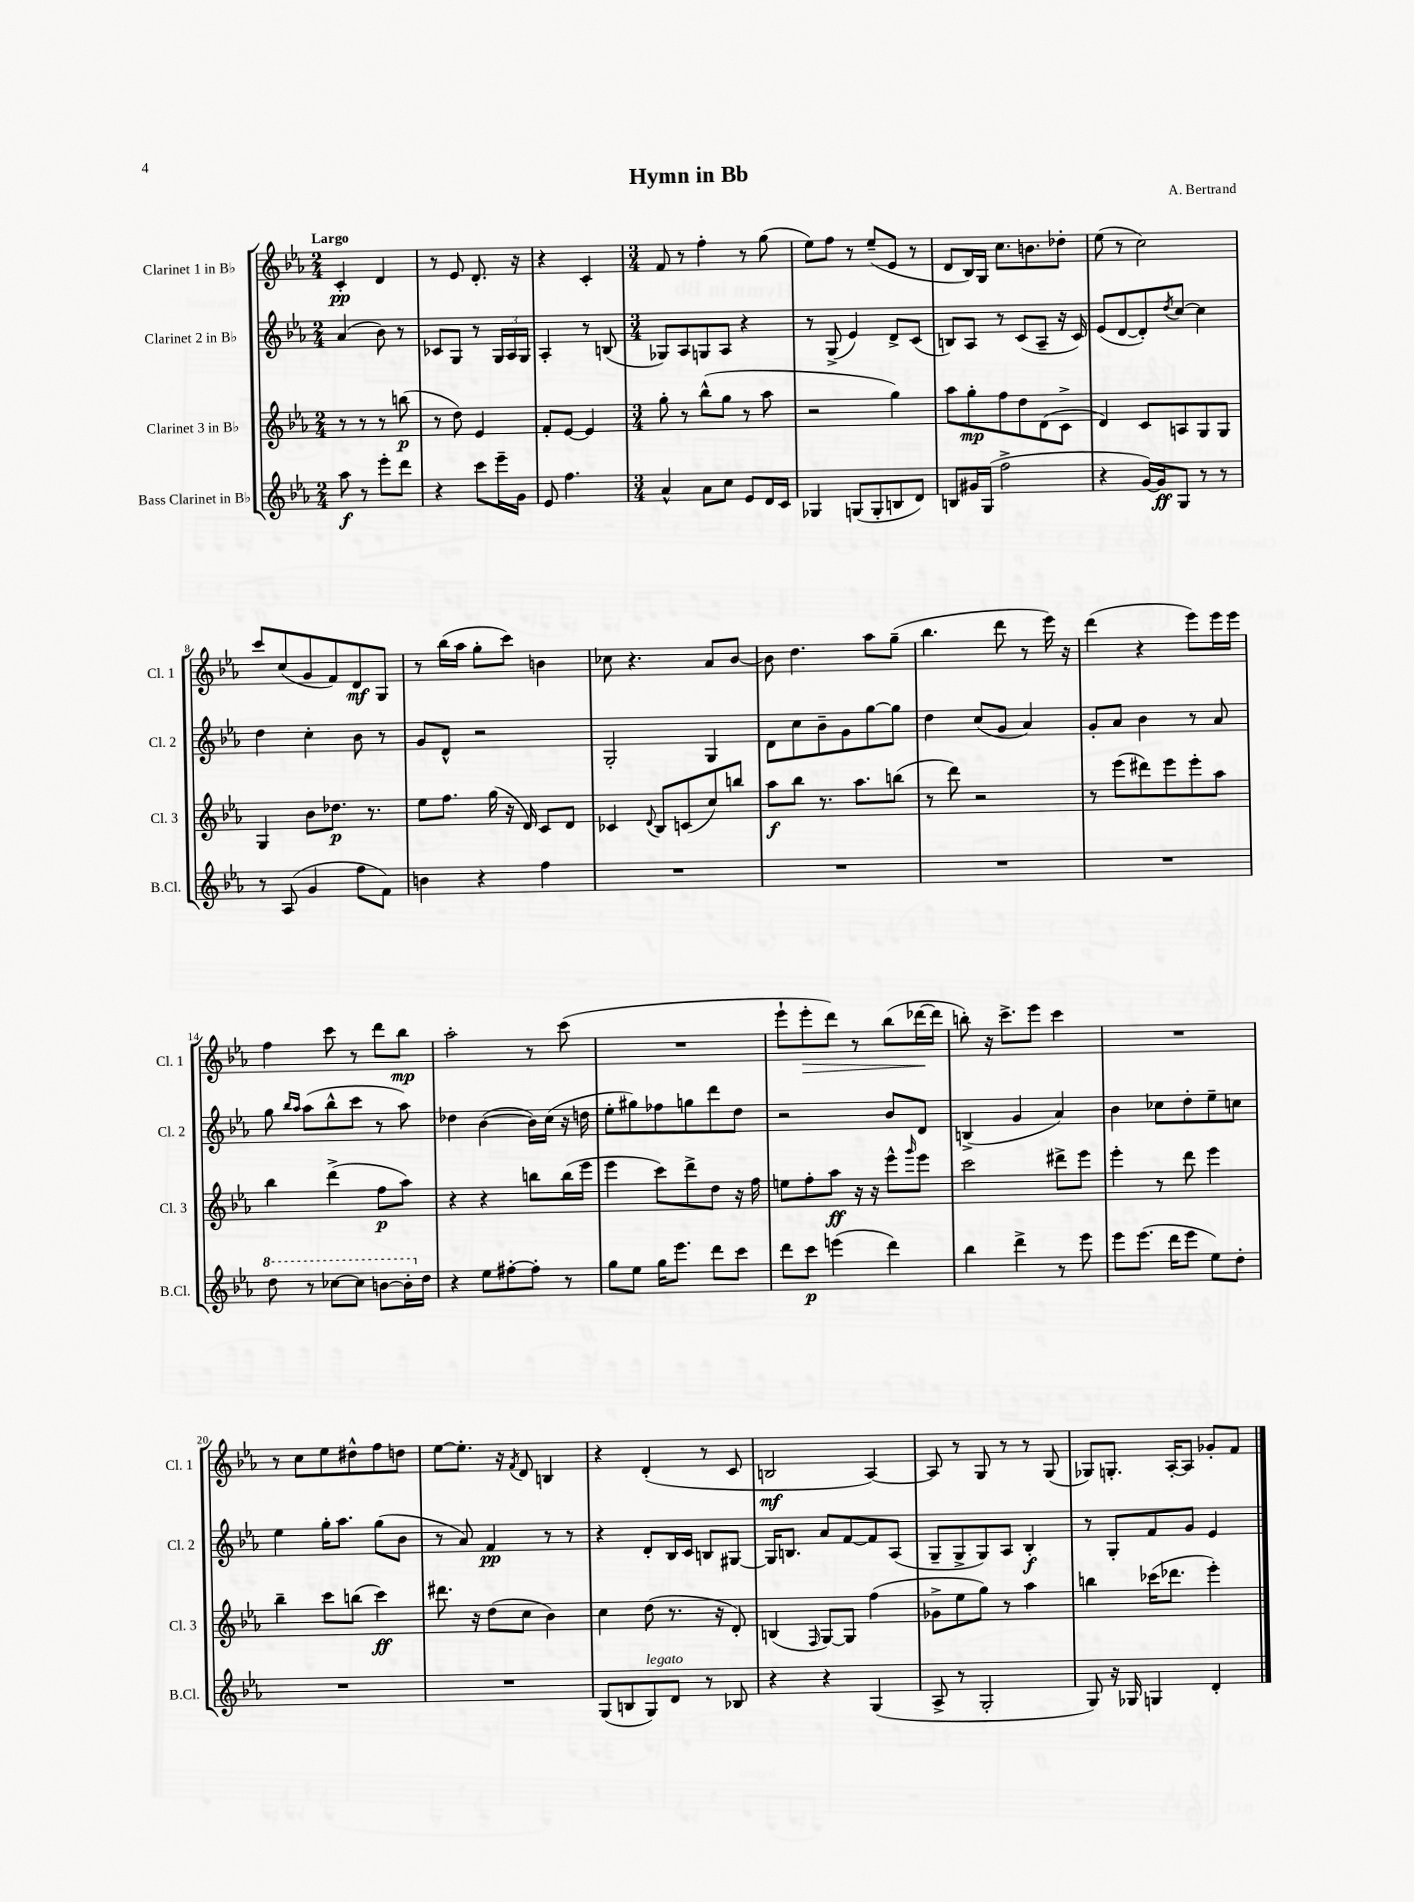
\header { title = "Hymn in Bb" composer = "A. Bertrand" }
<<
\new StaffGroup <<
\new Staff = "s0" \with { instrumentName = "Clarinet 1 in Bb" shortInstrumentName = "Cl. 1" } {
    \clef treble \key ees \major \numericTimeSignature \time 2/4 \tempo "Largo"
    c'4-.\pp d'4 |
    r8 ees'8 d'8.-. r16 |
    r4 c'4-. |
    \numericTimeSignature \time 3/4 f'8 r8 f''4-. r8 g''8( |
    ees''8) f''8 r8 ees''8--( ees'8 r8 |
    d'8 bes16) g16 c''8. b'8. des''8-. |
    ees''8( r8 c''2) |
    c'''8 c''8( g'8 f'8) d'8\mf g8 |
    r8 bes''16( aes''16 g''8-. c'''8) b'4 |
    ces''8 r4. aes'8 bes'8~ |
    bes'8 d''4. aes''8 g''8--( |
    bes''4. d'''8 r8 ees'''16) r16 |
    d'''4( r4 ees'''8) ees'''16 ees'''16 |
    f''4 c'''8 r8 d'''8 bes''8\mp |
    aes''2-. r8 c'''8( |
    R2. |
    ees'''8-! ees'''8-.\> d'''8) r8 bes''8( des'''16~\! des'''16 |
    b''8-.) r16 c'''8.-> ees'''8 c'''4 |
    R2. |
    r8 c''8 ees''8 dis''8-^ f''8 d''8 |
    ees''8~ ees''8.-. r16 \acciaccatura { f'8 } d'8 b4 |
    r4 d'4-.( r8 c'8 |
    b2\mf aes4~) |
    aes8 r8 g8 r8 r8 g8( |
    ges8) g8.-. aes16~-. aes8 ges'8-. f'8 \bar "|." |
}
\new Staff = "s1" \with { instrumentName = "Clarinet 2 in Bb" shortInstrumentName = "Cl. 2" } {
    \clef treble \key ees \major \numericTimeSignature \time 2/4
    aes'4( bes'8) r8 |
    ces'8 g8 r8 \tuplet 3/2 { g16 aes16 g16 } |
    aes4-. r8 b8( |
    \numericTimeSignature \time 3/4 ges8) aes8 g8 aes8 r4 |
    r8 g8->( ees'4) d'8-> c'8( |
    b8) aes8 r8 c'8( aes8-- r16 c'16) |
    ees'8( d'8~ d'8-.) \acciaccatura { d''8 } c''8~ c''4 |
    d''4 c''4-. bes'8 r8 |
    g'8 d'8-^ r2 |
    g2-. g4 |
    d'8 c''8 bes'8-- g'8 g''8~ g''8 |
    d''4 c''8( g'8 aes'4) |
    g'8-. aes'8 bes'4 r8 aes'8 |
    g''8 \grace { bes''16 aes''16 } aes''8( bes''8-^ c'''8 r8 aes''8) |
    des''4 bes'4~( bes'16) c''16( r16 d''16 |
    ees''8-. gis''8) fes''8 g''8 d'''8 d''8 |
    r2 bes'8 d'8 |
    b4->( g'4 aes'4) |
    bes'4 ces''8 d''8-. ees''8-- c''8 |
    ees''4 g''16-. aes''8. g''8( bes'8 |
    r8 aes'8) f'4\pp r8 r8 |
    r4 d'8-. bes16 c'16 b8 gis8~ |
    gis16 b8. aes'8 f'8~ f'8 aes8( |
    g8-- g8-> g8) aes8 bes4-.\f |
    r8 g8-. f'8 g'8 ees'4 \bar "|." |
}
\new Staff = "s2" \with { instrumentName = "Clarinet 3 in Bb" shortInstrumentName = "Cl. 3" } {
    \clef treble \key ees \major \numericTimeSignature \time 2/4
    r8 r8 r8 b''8\p( |
    r8 d''8) ees'4 |
    f'8-. ees'8~ ees'4 |
    \numericTimeSignature \time 3/4 g''8-. r8 bes''8-^( g''8 r8 aes''8 |
    r2 g''4) |
    aes''8 g''8-.\mp f''8 d''8 d'8( c'8-> |
    d'4) c'8 a8 g8 g8 |
    g4 bes'8 des''8.\p r8. |
    ees''8 f''8. g''16( r16 d'16) c'8 d'8 |
    ces'4 \appoggiatura { d'8 } bes8 c'8( c''8) b''8 |
    aes''8\f bes''8 r8. aes''8. b''8( |
    r8 d'''8) r2 |
    r8 ees'''8( dis'''8) ees'''8 ees'''8-. aes''8 |
    bes''4 d'''4->( f''8\p aes''8) |
    r4 r4 b''8 b''16( ees'''16 |
    ees'''4 c'''8) d'''8-> d''8 r16 f''16 |
    e''8 f''8-. aes''8\ff r16 r16 ees'''8-^ \grace { g'''16 } ees'''8 |
    c'''2 dis'''8-> ees'''8 |
    ees'''4-. r8 d'''8 ees'''4 |
    bes''4-- c'''8 b''8( c'''4\ff) |
    dis'''8. r16 d''8( c''8 bes'4) |
    c''4 d''8( r8. r16 d'8-.) |
    b4( \grace { f16 } g8~) g8 f''4( |
    ges'8-> ees''8 g''8) r8 aes''4 |
    b''4 ces'''16( des'''8. ees'''4-.) \bar "|." |
}
\new Staff = "s3" \with { instrumentName = "Bass Clarinet in Bb" shortInstrumentName = "B.Cl." } {
    \clef treble \key ees \major \numericTimeSignature \time 2/4
    aes''8\f r8 ees'''8-. d'''8 |
    r4 c'''8 ees'''16-- g'16 |
    ees'8 f''4. |
    \numericTimeSignature \time 3/4 aes'4-^ aes'8 c''8 ees'8 d'16 c'16 |
    ges4 g8( g8-. b8 d'8) |
    b8 gis'16 g16( f''2-> |
    r4 g'16~) g'16\ff g8 r8 r8 |
    r8 aes8( g'4 f''8 f'8) |
    b'4 r4 f''4 |
    R2. |
    R2. |
    R2. |
    R2. |
    \ottava #1 d'''8 r8 ces'''8~ ces'''8 b''8~ b''16-. \ottava #0 d''16 |
    r4 ees''8 fis''8~-. fis''8-. r8 |
    g''8 ees''8 g''16 ees'''8. d'''8 c'''8 |
    d'''8 c'''8\p e'''4( d'''4) |
    bes''4 d'''4-> r8 ees'''8 |
    ees'''8 ees'''8.( d'''16 ees'''8 ees''8) d''8-. |
    R2. |
    R2. |
    g8( b8 g8^\markup { \italic "legato" }) d'8 r8 bes8 |
    r4 r4 g4( |
    aes8-> r8 g2-. |
    g8) r16 ges16 g4 d'4-. \bar "|." |
}
>>
>>
